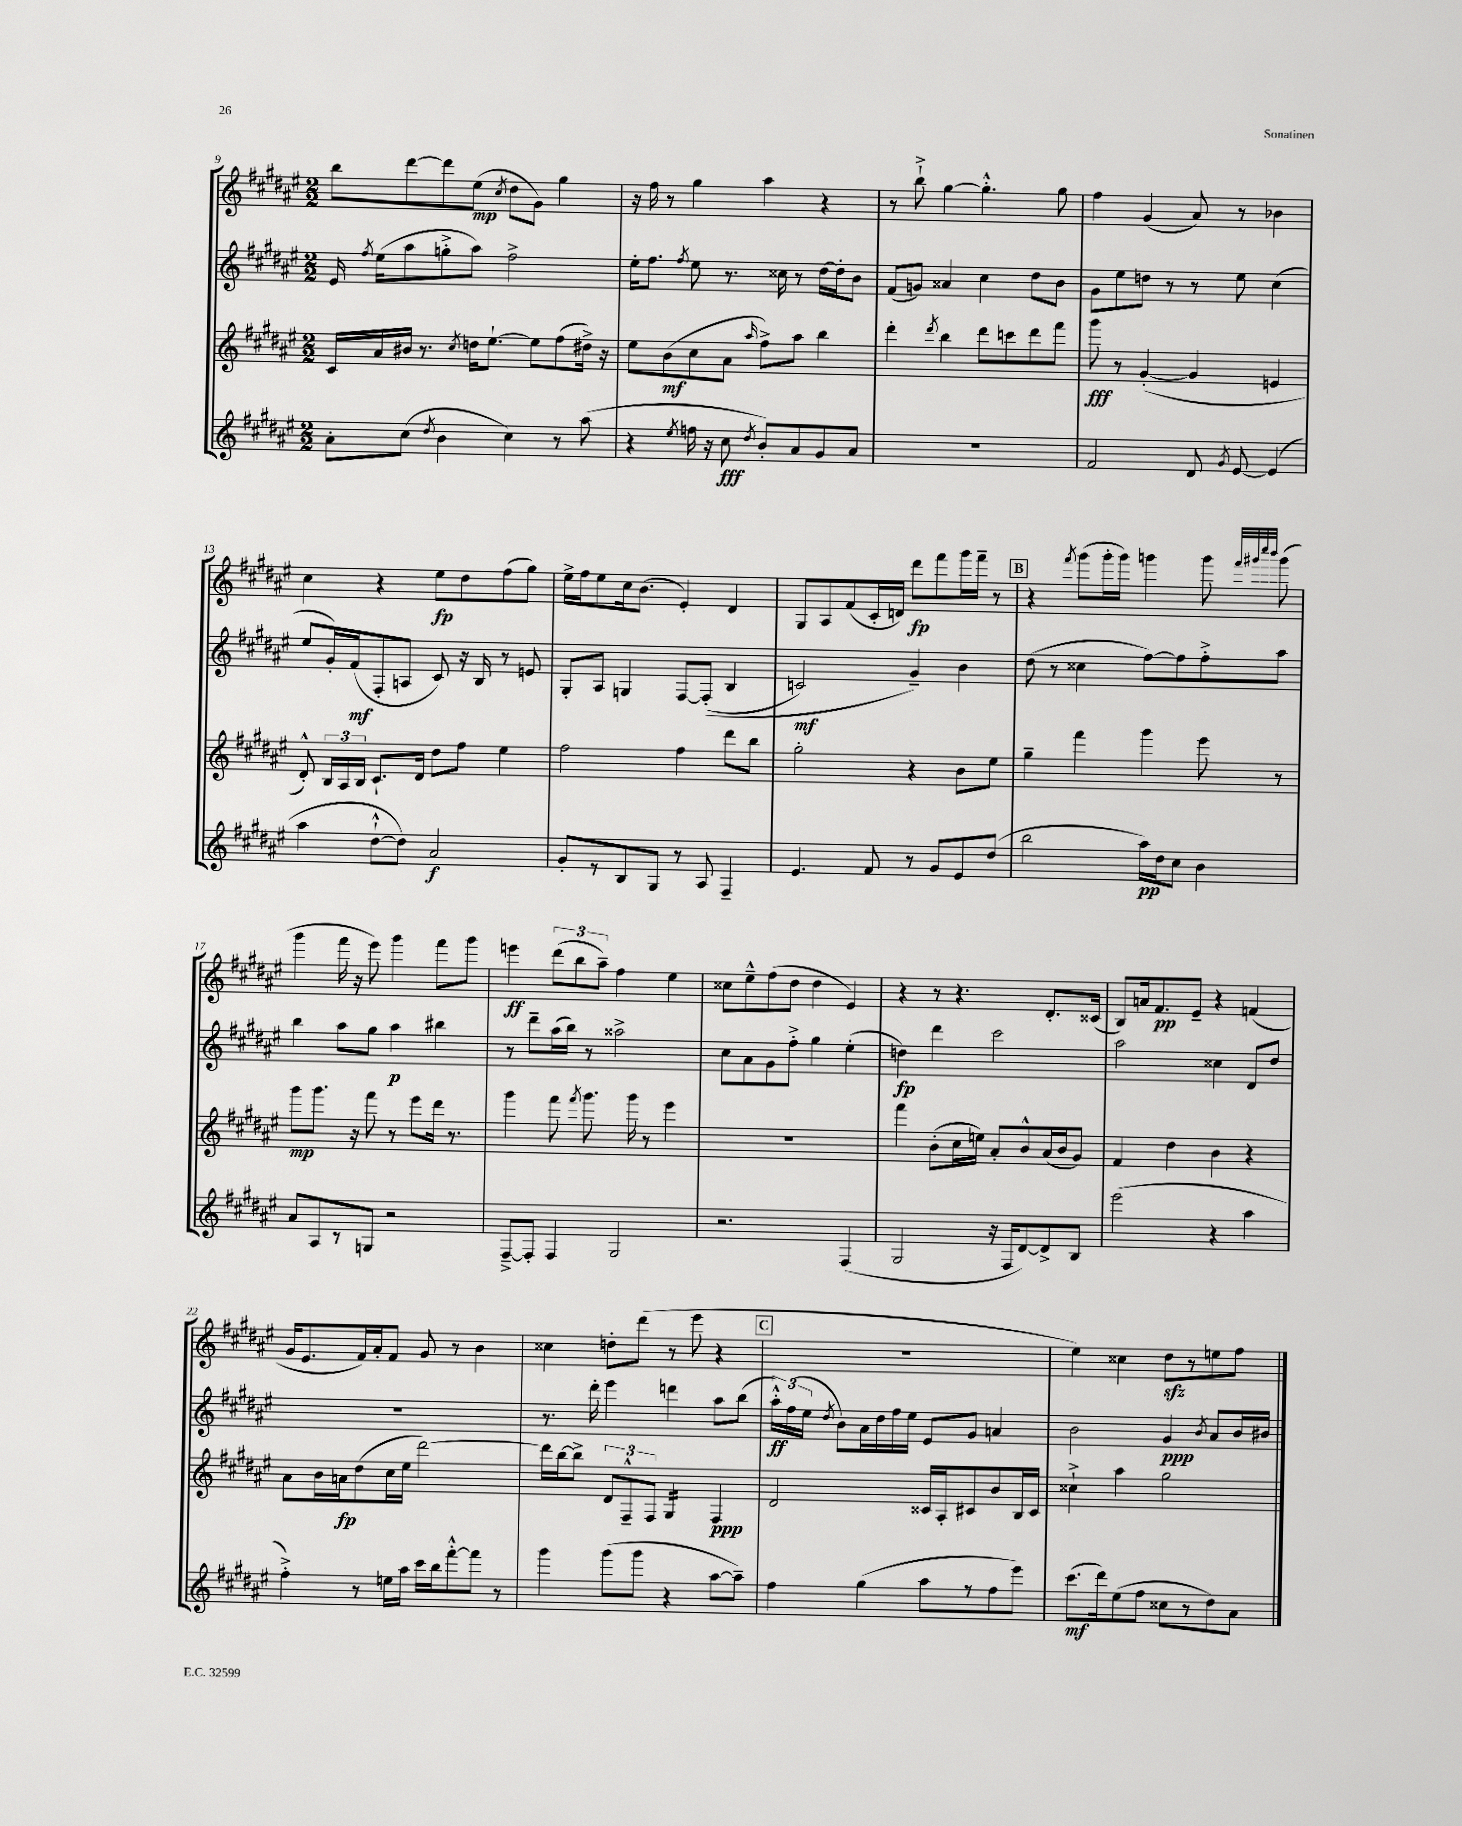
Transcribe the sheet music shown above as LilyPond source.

<<
\new StaffGroup <<
\new Staff = "s0" {
    \clef treble \key fis \major \numericTimeSignature \time 2/2
    \autoBeamOff b''8[ dis'''8~ dis'''8 eis''8]\mp( \acciaccatura { cis''8 } dis''8[ gis'8]) gis''4 |
    r16 fis''16 r8 gis''4 ais''4 r4 |
    r8 b''8-!-> gis''4~ gis''4.-.-^ gis''8 |
    fis''4 gis'4( ais'8) r8 bes'4 |
    cis''4 r4 eis''8[\fp dis''8 fis''8( gis''8]) |
    eis''16[-> fis''16 eis''8 cis''16 b'8.]( eis'4-.) dis'4 |
    gis8[ ais8 fis'8( cis'16-. d'16]) dis'''8[\fp fis'''8 gis'''16 fis'''16]-- r8 |
    \mark \markup { \box "B" } r4 \acciaccatura { fis'''8 } gis'''8[( gis'''16-. gis'''16]) g'''4 g'''8 \grace { fis'''32[ gis'''32 cis''''32 b'''32] } gis'''8( |
    gis'''4 fis'''16 r16 eis'''8) gis'''4 fis'''8[ gis'''8] |
    e'''4\ff \tuplet 3/2 { dis'''8[( b''8 ais''8]--) } fis''4 eis''4 |
    cisis''8[ eis''8---^ fis''8( dis''8] dis''4 eis'4) |
    r4 r8 r4. dis'8.[-. cisis'16]( |
    b8[) a'16 fis'8.\pp eis'8]-- r4 f'4( |
    gis'16[ eis'8. fis'16) ais'16-. fis'8] gis'8 r8 b'4 |
    cisis''4 d''8[-. dis'''8]( r8 eis'''8 r4 |
    \mark \markup { \box "C" } R1 |
    eis''4) cisis''4 dis''8[\sfz r8 e''8 fis''8] \bar "|." |
}
\new Staff = "s1" {
    \clef treble \key fis \major \numericTimeSignature \time 2/2
    \autoBeamOff eis'16 \acciaccatura { fis''8 } eis''16[( ais''8 g''8-.-> ais''8]) fis''2-> |
    eis''16[-. fis''8.] \acciaccatura { fis''8 } eis''8 r8. cisis''16 r8 dis''16[~ dis''16-. b'8] |
    fis'8[( g'8]) aisis'4 cis''4 dis''8[ b'8] |
    gis'8[ eis''8 d''8] r8 r8 eis''8 cis''4( |
    eis''8[ gis'16-.) fis'16\mf( fis8-. a8] cis'8) r16 b16 r8 e'8 |
    gis8[-. ais8] g4 fis8[~ fis8]-.(\( b4 |
    c'2\mf) gis'4--\) b'4 |
    \mark \markup { \box "B" } dis''8( r8 cisis''4 fis''8[~) fis''8 fis''8-.-> ais''8] |
    b''4 ais''8[ gis''8] ais''4\p bis''4 |
    r8 dis'''8[-- ais''16( b''16]) r8 aisis''2-> |
    cis''8[ ais'8 gis'8 fis''8]-.-> gis''4 eis''4-.( |
    d''4\fp) dis'''4 cis'''2 |
    ais''2 cisis''4 dis'8[ dis''8] |
    R1 |
    r8. dis'''16-. eis'''4 d'''4 ais''8[ b''8]( |
    \mark \markup { \box "C" } \tuplet 3/2 { ais''16[-.-^\ff) fis''16( eis''16] } \acciaccatura { dis''8 } b'8[) ais'16 dis''16 fis''16 eis''16] eis'8[ gis'8] a'4 |
    b'2 gis'4\ppp \acciaccatura { b'8 } ais'8[ b'16 bis'16] \bar "|." |
}
\new Staff = "s2" {
    \clef treble \key fis \major \numericTimeSignature \time 2/2
    \autoBeamOff cis'16[ ais'16 bis'16] r8. \acciaccatura { cis''8 } d''16[ eis''8.]~-! eis''8[ fis''8( dis''16]->) r16 |
    eis''8[ b'8\mf( cis''8 ais'8] \grace { ais''16 } fis''8[->) ais''8] b''4 |
    dis'''4-. \acciaccatura { dis'''8 } b''4 dis'''8[ c'''8 dis'''8 fis'''8] |
    gis'''8\fff r8 gis'4~-.( gis'4 e'4 |
    dis'8-.-^) \tuplet 3/2 { b16[ ais16 b16] } cis'8.[-! dis'16] dis''8[ fis''8] eis''4 |
    fis''2 fis''4 dis'''8[ b''8] |
    gis''2-. r4 b'8[ eis''8] |
    \mark \markup { \box "B" } gis''4-- fis'''4 gis'''4 eis'''8 r8 |
    gis'''8[\mp gis'''8.] r16 fis'''8 r8 eis'''8[ dis'''16] r8. |
    gis'''4 fis'''8 \acciaccatura { fis'''8 } gis'''8. gis'''16 r8 eis'''4 |
    R1 |
    fis'''4 b'8[-.( cis''16 e''16]) ais'8[-. b'8-^ ais'16( b'16 gis'8]) |
    fis'4 dis''4 b'4 r4 |
    ais'8[ b'16 a'16\fp dis''8( cis''16 eis''16] dis'''2~) |
    dis'''16[ b''16~ b''8]-> \tuplet 3/2 { dis'8[ fis8---^ fis8] } gis4:16 fis4\ppp |
    \mark \markup { \box "C" } dis'2 cisis'16[ ais16-. cis'8 b'8 b16 cis'16] |
    cisis''4-!-> ais''4 gis''2 \bar "|." |
}
\new Staff = "s3" {
    \clef treble \key fis \major \numericTimeSignature \time 2/2
    \autoBeamOff ais'8[-. cis''8]( \acciaccatura { dis''8 } b'4 cis''4) r8 ais''8( |
    r4 \acciaccatura { eis''8 } f''16 r16 cis''8\fff \acciaccatura { dis''8 } b'8[-.) ais'8 gis'8 ais'8] |
    R1 |
    fis'2 dis'8 \acciaccatura { gis'8 } eis'8~ eis'4( |
    ais''4 dis''8[~-!-^ dis''8]) ais'2\f |
    gis'8[-. r8 b8 gis8] r8 ais8 fis4-- |
    eis'4. fis'8 r8 gis'8[ eis'8 dis''8]( |
    \mark \markup { \box "B" } b''2 ais''16[\pp) dis''16 cis''8] b'4 |
    ais'8[ ais8 r8 g8] r2 |
    fis8[~---> fis8]-. fis4 gis2 |
    r2. fis4( |
    gis2 r16 fis16[ dis'8~) dis'8-> b8] |
    eis'''2( r4 ais''4 |
    fis''4-.->) r8 e''16[ ais''16] cis'''16[ b''16 fis'''8~-.-^ fis'''8] r8 |
    gis'''4 gis'''8[( gis'''8] r4 ais''8[~ ais''8]--) |
    \mark \markup { \box "C" } fis''4 gis''4( ais''8[ r8 fis''8 eis'''8]) |
    cis'''8.[\mf( dis'''16) eis''8( fis''8] cisis''8[ r8 dis''8) ais'8] \bar "|." |
}
>>
>>
\layout { \context { \Score currentBarNumber = #9 } }
